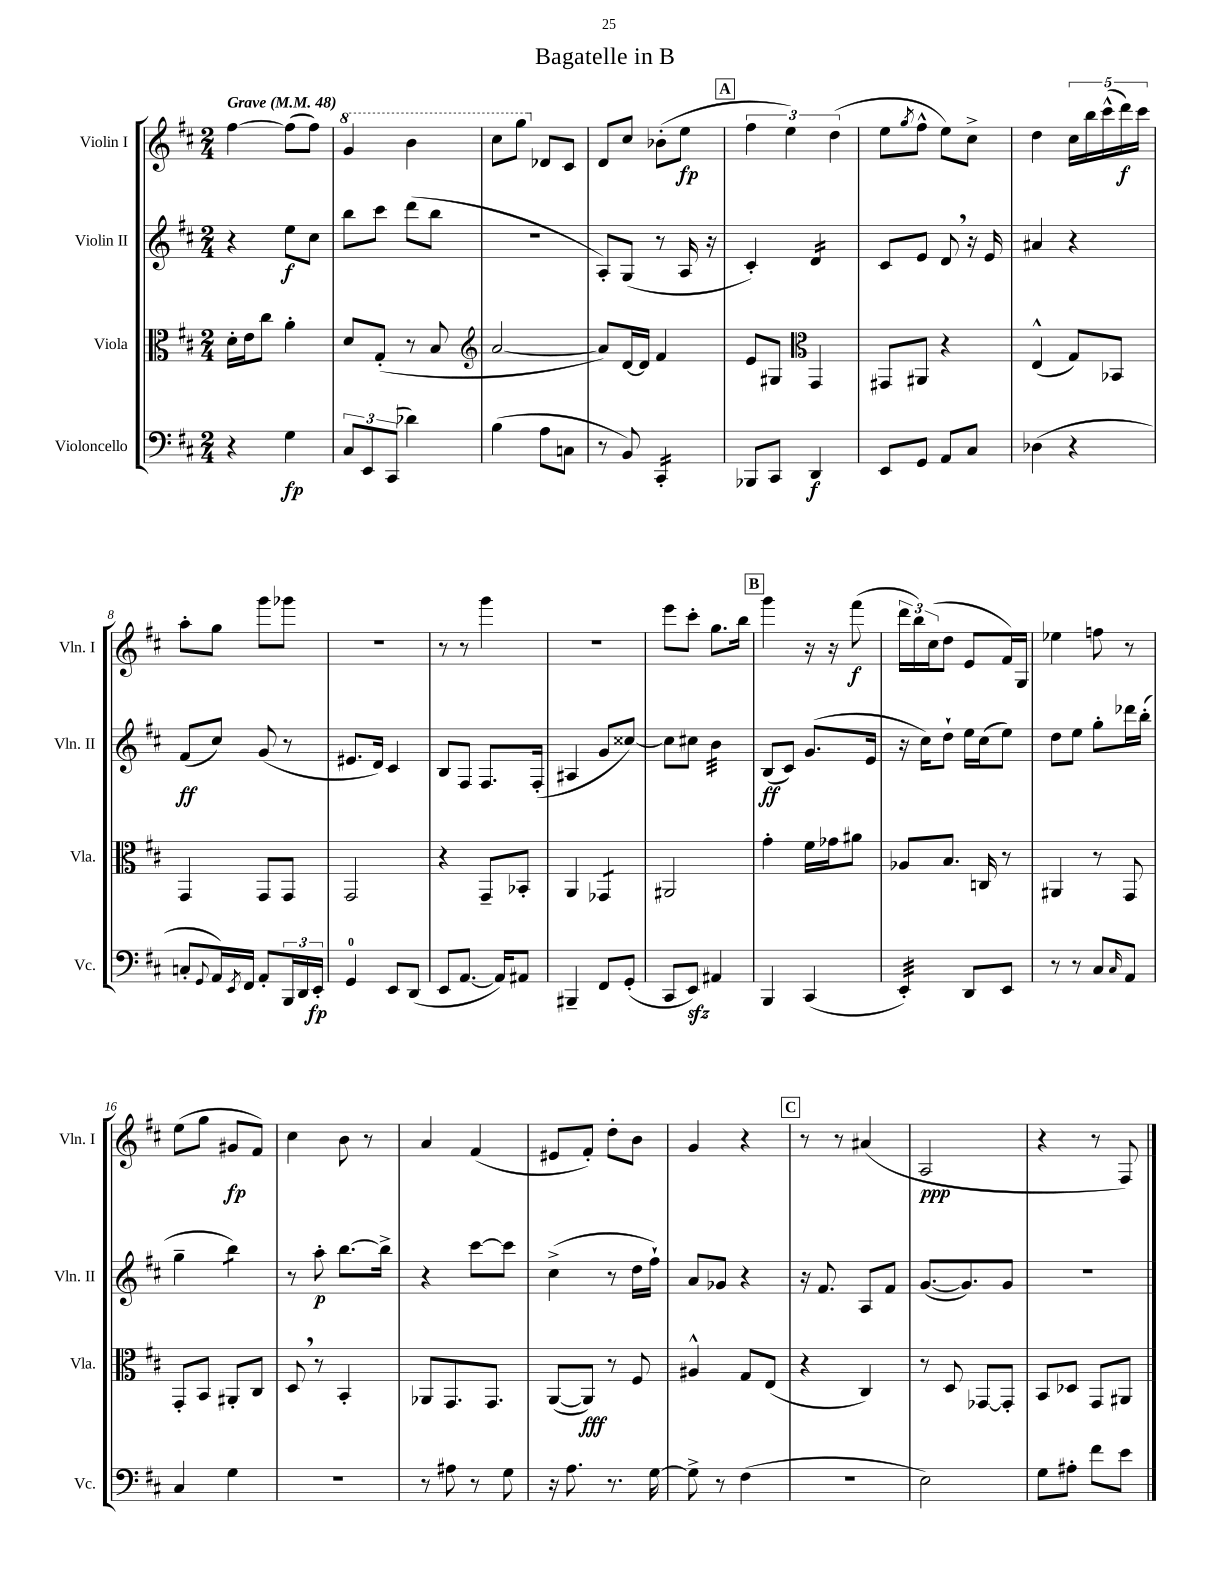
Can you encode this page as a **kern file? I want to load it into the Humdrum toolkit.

**kern	**kern	**kern	**kern
*staff4	*staff3	*staff2	*staff1
*clefF4	*clefC3	*clefG2	*clefG2
*k[f#c#]	*k[f#c#]	*k[f#c#]	*k[f#c#]
*M2/4	*M2/4	*M2/4	*M2/4
*MM48	*MM48	*MM48	*MM48
4r	16d'	4r	[4ff#
.	16e	.	.
.	8cc#	.	.
4G	4a'	8ee	(8ff#]
.	.	8cc#	8ff#)
=	=	=	=
12C#	8d	8bb	4gg
12EE	.	.	.
.	(8G'	8ccc#	.
(12CC#	.	.	.
4d-)	8r	(8ddd	4bb
.	8B	8bb	.
=	=	=	=
*	*clefG2	*	*
(4B	[2a	2r	8ccc#
.	.	.	8ggg
8A	.	.	8d-
8C	.	.	8c#
=	=	=	=
8r	8a])	8A')	8d
8BB)	[16d	(8G	8cc#
.	16d]	.	.
4CC#'	4f#	8r	(8b-'
.	.	16A	8ee
.	.	16r	.
=	=	=	=
8BBB-	8e	4c#')	6ff#
8CC#	8G#	.	.
.	.	.	6ee)
*	*clefC3	*	*
4DD	4GG	4d	.
.	.	.	(6dd
=	=	=	=
8EE	8GG#	8c#	8ee
.	.	.	8qgg
8GG	8AA#	8e	8ff#^^
8AA	4r	8d	8ee)
8C#	.	16r	8cc#^
.	.	16e	.
=	=	=	=
(4D-	(4E^^	4a#	4dd
4r	8G)	4r	20cc#
.	.	.	20bb
.	.	.	(20ccc#^^
.	8BB-	.	.
.	.	.	20ddd)
.	.	.	20ccc#
=	=	=	=
8C'	4GG	(8f#	8aa'
8qqGG	.	.	.
16AA)	.	8cc#)	8gg
8qEE	.	.	.
16FF#	.	.	.
8AA'	8GG	(8g	8ggg
24BBB	8GG	8r	8ggg-
24DD	.	.	.
24EE'	.	.	.
=	=	=	=
4GG	2GG	8.e#	2r
.	.	16d)	.
8EE	.	4c#	.
(8DD	.	.	.
=	=	=	=
8EE	4r	8B	8r
[8.AA	.	8F#	8r
.	8GG~	8.F#	4ggg
16AA])	.	.	.
8AA#	8BB-'	.	.
.	.	(16F#'	.
=	=	=	=
4BBB#~	4AA	4A#	2r
8FF#	4GG-	8g	.
(8GG'	.	[8cc##)	.
=	=	=	=
8CC#	2AA#	8cc##]	8eee
8EE)	.	8cc#	8ccc#'
4AA#	.	4b	8.gg
.	.	.	16bb
=	=	=	=
4BBB	4g'	(8B	4ggg
.	.	8c#)	.
(4CC#	16f#	(8.g	16r
.	16g-	.	16r
.	8a#	.	(8fff#
.	.	16e	.
=	=	=	=
4EE')	8A-	16r	24ddd
.	.	.	24bb)
.	.	16cc#)	.
.	.	.	(24cc#
.	8.B	8dd`	8dd
8DD	.	16ee	8e
.	16C	(16cc#	.
8EE	8r	8ee)	16f#)
.	.	.	16G
=	=	=	=
8r	4AA#	8dd	4ee-
8r	.	8ee	.
8C#	8r	8gg'	8ff
16qqC#	.	.	.
8AA	8GG	16ddd-	8r
.	.	(16bb'	.
=	=	=	=
4C#	8GG'	4gg~	(8ee
.	8BB	.	8gg
4G	8AA#'	4bb)	8g#
.	8C#	.	8f#)
=	=	=	=
2r	8D	8r	4cc#
.	8r	8aa'	.
.	4BB'	[8.bb	8b
.	.	.	8r
.	.	16bb^]	.
=	=	=	=
8r	8AA-	4r	4a
8A#	8.GG	.	.
8r	.	[8ccc#	(4f#
.	8.GG	.	.
8G	.	8ccc#]	.
=	=	=	=
16r	([8AA	(4cc#^	8e#
8.A	.	.	.
.	8AA])	.	8f#')
8.r	8r	8r	8dd'
.	8F#	16dd	8b
[16G	.	16ff#`)	.
=	=	=	=
8G^]	4A#^^	8a	4g
8r	.	8g-	.
(4F#	8G	4r	4r
.	(8E	.	.
=	=	=	=
2r	4r	16r	8r
.	.	8.f#	.
.	.	.	8r
.	4C#)	8A	(4a#
.	.	8f#	.
=	=	=	=
2E)	8r	([8.g	2A
.	8D	.	.
.	.	8.g])	.
.	[8GG-	.	.
.	8GG-']	8g	.
=	=	=	=
8G	8BB	2r	4r
8A#'	8D-	.	.
8f#	8GG	.	8r
8e	8AA#	.	8F#)
==	==	==	==
*-	*-	*-	*-
